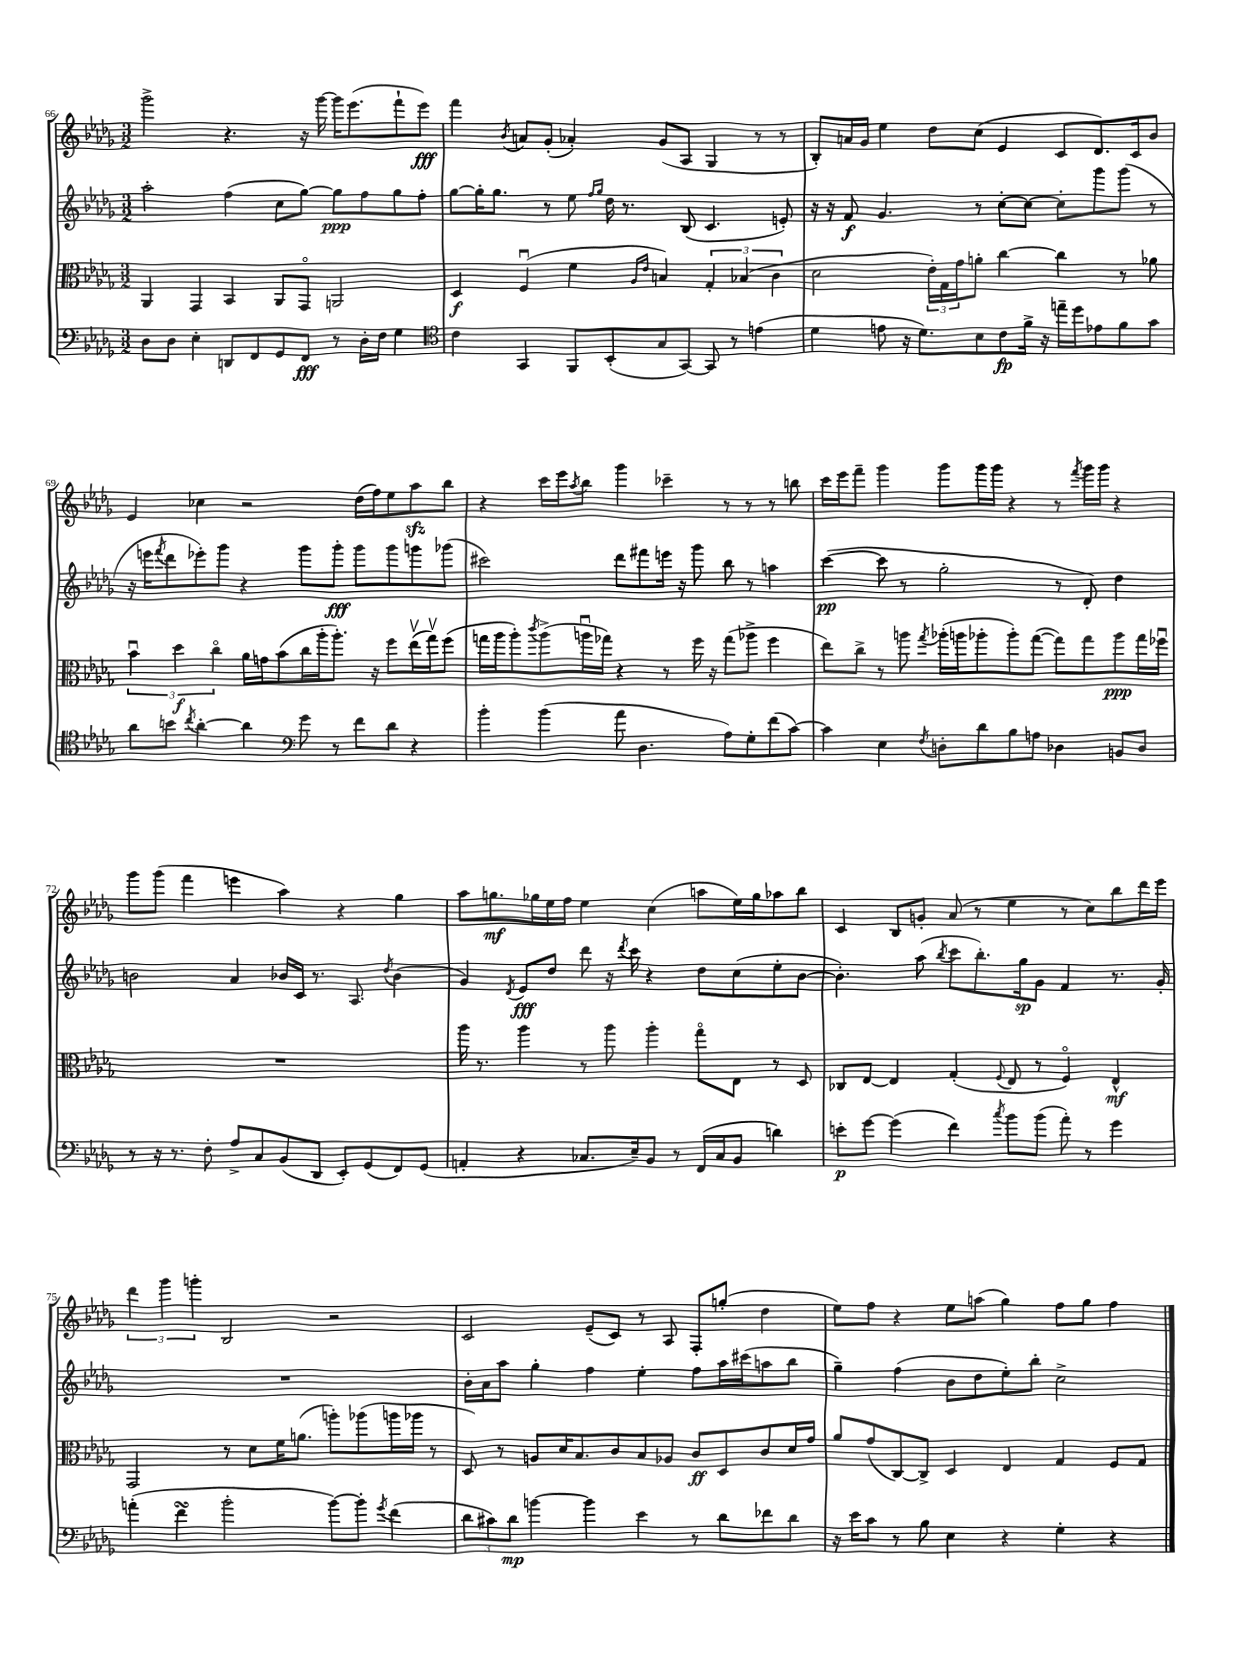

**kern	**kern	**kern	**kern
*staff4	*staff3	*staff2	*staff1
*clefF4	*clefC3	*clefG2	*clefG2
*k[b-e-a-d-g-]	*k[b-e-a-d-g-]	*k[b-e-a-d-g-]	*k[b-e-a-d-g-]
*M3/2	*M3/2	*M3/2	*M3/2
8D-	4AA-	2aa-'	2ggg-^
8D-	.	.	.
4E-'	4GG-	.	.
8DD	4BB-	(4ff	4.r
8FF	.	.	.
8GG-	8AA-	8cc	.
8FF	8GG-o	[8gg-)	16r
.	.	.	[16ggg-
8r	2AA	8gg-]	16ggg-]
.	.	.	(8.eee-
16D-'	.	8ff	.
16F	.	.	.
4G-	.	8gg-	8fff`
.	.	8ff'	8eee-)
=	=	=	=
*clefC4	*	*	*
4c	4D-	[8gg-	4fff
.	.	16gg-']	.
.	.	8.gg-	.
.	.	.	8qb-
4GG-	(4Fu	.	8a
.	.	8r	(8g-'
8FF	4f	8ee-	4a-')
.	.	16qqff	.
.	.	16qqgg-	.
(8BB-'	.	16dd-	.
.	.	8.r	.
.	16qqA-	.	.
.	16qqe-	.	.
8G-	4B)	.	(8g-
[8GG-)	.	(8B-	8A-
8GG-]	6G-'	4.c	4G-
8r	.	.	.
.	(6B-	.	.
(4e	.	.	8r
.	6c	.	.
.	.	8e')	8r
=	=	=	=
4d-	2d-	16r	8B-')
.	.	16r	.
.	.	8f	16a
.	.	.	16g-
8e	.	4.g-	4ee-
16r	.	.	.
8.d-)	.	.	.
.	24e-')	.	8dd-
.	24G-	.	.
.	24g-	.	.
8B-	8a'	8r	(8cc
8c	[4cc	[8cc'	4e-
16f^	.	8cc_	.
16r	.	.	.
16ee~	4cc]	8cc']	8c
16dd-	.	.	.
8e-	.	8ggg-	8.d-)
8f	8r	(8ggg-	.
.	.	.	16c
8g-	8a-	8r	8b-
=	=	=	=
8a-	6b-u	16r	4e-
.	.	16eee	.
.	.	8qfff	.
8b	.	8ddd-	.
.	6dd-	.	.
8qcc	.	.	.
[4a-'	.	8eee-')	4cc-
.	6cco	.	.
.	.	8ggg-	.
4a-]	16a-	4r	2r
.	16g	.	.
.	(8b-	.	.
*clefF4	*	*	*
8g-	16cc	8ggg-	.
.	16aa-'	.	.
8r	8.aa-')	8ggg-'	.
8f	.	8ggg-	(16dd-
.	16r	.	16ff)
8d-	8ff	8ggg-	8ee-
4r	(16ee-v	8ggg	8aa-
.	16gg-v)	.	.
.	(8ff	(8ggg-	8bb-
=	=	=	=
4b-'	16gg	2ccc#)	4r
.	16aa-	.	.
.	8aa-')	.	.
.	8qccc	.	.
(4b-	(8aa-^	.	16ccc
.	.	.	16eee-
.	.	.	8qaa-
.	16aau	.	8bb-
.	16gg-)	.	.
8a-	4r	8ddd-	4ggg-
4.D-	.	8fff#	.
.	8r	16eee	4ccc-~
.	.	16r	.
.	16ff	8ggg-	.
.	16r	.	.
8A-)	(8gg-	8bb-	8r
8G-'	8aa-^	8r	8r
(8f	4ff	4aa	8r
[8c)	.	.	8bb
=	=	=	=
4c]	8ee-)	([4ccc	16ccc
.	.	.	16eee-
.	8cc^	.	8fff~
4E-	8r	8ccc]	4ggg-
.	8aa	8r	.
8qF	8qgg-	.	.
8D'	(16aa-'	2gg-'	8ggg-
.	16aa	.	.
8d-	8aa-'	.	16ggg-
.	.	.	16ggg-
8B-	8aa-')	.	4r
8A	([8gg-	.	.
4D-	8gg-])	8r	8r
.	.	.	8qfff
.	8gg-	8d-')	16ggg-
.	.	.	16ggg-
8BB	8aa-	4dd-	4r
8D-	16gg-	.	.
.	16ff-u	.	.
=	=	=	=
8r	1.r	2b	8ggg-
16r	.	.	(8ggg-
8.r	.	.	.
.	.	.	4fff
8F'	.	.	.
8A-^	.	4a-	4eee
8C	.	.	.
(8BB-	.	16b-	4aa-)
.	.	16c	.
8DD-	.	8.r	.
8EE-')	.	.	4r
.	.	8.A-	.
(8GG-	.	.	.
.	.	8qdd-	.
8FF)	.	(4b-	4gg-
(8GG-	.	.	.
=	=	=	=
4AA'	16aa-	4g-)	8aa-
.	8.r	.	.
.	.	.	8.gg
.	.	8qd-	.
4r	4aa-	8e-	.
.	.	.	16gg-
.	.	8dd-	16ee-
.	.	.	16ff
8.C-	8r	8ddd-	4ee-
.	8aa-	16r	.
.	.	8qddd-	.
16E-~)	.	16ccc	.
8BB-	4aa-'	4r	(4cc
8r	.	.	.
(16FF	8gg-o	8dd-	8aa
16C-	.	.	.
8BB-	8E-	(8cc	16ee-)
.	.	.	16gg-
4d)	8r	8ee-'	8aa-
.	8D-	[8b-	8bb-
=	=	=	=
8e'	8C-	4.b-'])	4c
[8g-	[8E-	.	.
(4g-]	4E-]	.	8B-
.	.	(8aa-	8g'
.	.	8qbb-	.
4f)	(4G-'	8ccc	(8a-
.	.	8.bb-')	8r
8qcc	8qqF	.	.
8b-	8E-	.	4ee-
.	.	16gg-	.
(8b-	8r	8g-	.
8a-')	4Fo)	4f	8r
8r	.	.	8cc)
4g-	4E-^^	8.r	8bb-
.	.	.	16ddd-
.	.	16g-'	16eee-
=	=	=	=
(4a'	2GG-	1.r	6ddd-
.	.	.	6ggg-
4f	.	.	.
.	.	.	6ggg'
2b-'	8r	.	2B-
.	8d-	.	.
.	16f	.	.
.	(8.a	.	.
[8b-)	8aa')	.	2r
8b-']	(8aa-	.	.
8qg-	.	.	.
(4f	16aa	.	.
.	16aa-	.	.
.	8r	.	.
=	=	=	=
12d-	8D-)	16b-'	2c
.	.	16a-	.
12c#)	.	.	.
.	8r	8aa-	.
12d-	.	.	.
[4b	8A	4gg-'	.
.	16d-	.	.
.	8.B-	.	.
4b]	.	4ff	(8e-~
.	8c	.	8c)
4e-	8B-	4ee-'	8r
.	8A-	.	8A-
8r	8c	8ff	8F'
8d-	8D-	16aa-	(8gg'
.	.	(16ccc#	.
8f-	8c	8aa	4dd-
8d-	16d-	8bb-	.
.	16g-	.	.
=	=	=	=
16r	8a-	4gg-~)	8ee-)
16e-	.	.	.
8c	(8g-	.	8ff
8r	[8C)	(4ff	4r
8B-	8C^]	.	.
4E-	4D-	8b-	8ee-
.	.	8dd-	(8aa
4r	4E-	8ee-')	4gg-)
.	.	8bb-'	.
4G-'	4G-	2cc^	8ff
.	.	.	8gg-
4r	8F	.	4ff
.	8G-	.	.
==	==	==	==
*-	*-	*-	*-
